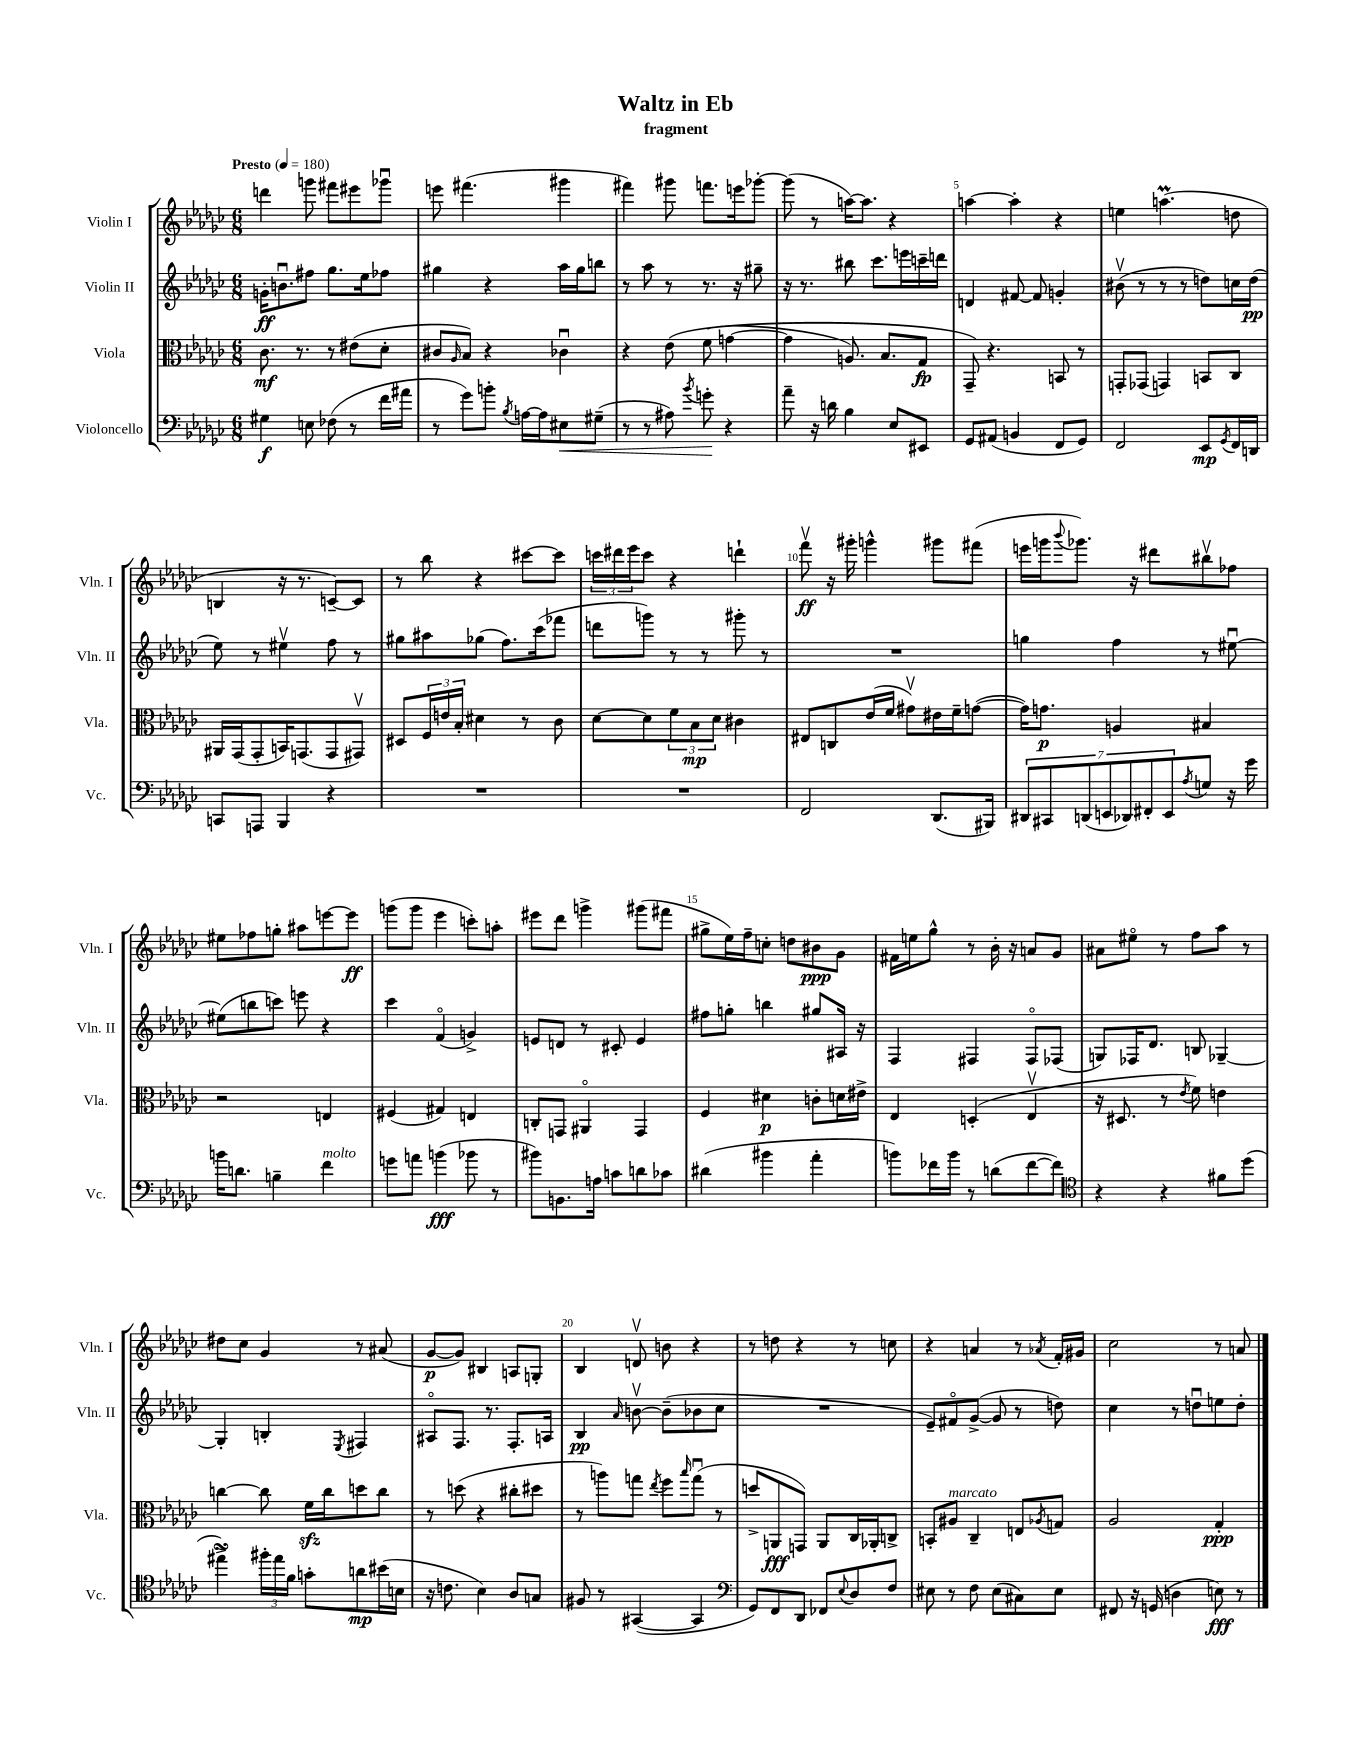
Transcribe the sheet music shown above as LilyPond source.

\header { title = "Waltz in Eb" subtitle = "fragment" }
<<
\new StaffGroup <<
\new Staff = "s0" \with { instrumentName = "Violin I" shortInstrumentName = "Vln. I" } {
    \clef treble \key ges \major \numericTimeSignature \time 6/8 \tempo "Presto" 4 = 180
    d'''4 g'''8 fis'''8 eis'''8 ges'''8\downbow |
    e'''8 fis'''4.( gis'''4 |
    fis'''4) gis'''8 f'''8. e'''16 ges'''8~-. |
    ges'''8( r8 a''16~) a''8. r4 |
    a''4~ a''4-. r4 |
    e''4 a''4.\prall( d''8 |
    b4 r16 r8. c'8~--) c'8 |
    r8 bes''8 r4 cis'''8~ cis'''8 |
    \tuplet 3/2 { c'''16 dis'''16 ees'''16 } c'''8 r4 d'''4-! |
    f'''8\upbow\ff r16 gis'''16-. g'''4-^ gis'''8 fis'''8( |
    e'''16 g'''16 \appoggiatura { bes'''8 } ges'''8.) r16 dis'''8 bis''8\upbow fes''8 |
    eis''8 fes''8 g''8-. ais''8 e'''8~ e'''8\ff |
    g'''8( g'''8 ees'''4 c'''8-.) a''8-. |
    eis'''8 des'''8 g'''4-> gis'''8( fis'''8 |
    gis''8-> ees''16) f''16-- c''8-. d''8 bis'8\ppp ges'8 |
    fis'16 e''16 ges''8-^ r8 bes'16-. r16 a'8 ges'8 |
    ais'8 eis''8\flageolet r8 f''8 aes''8 r8 |
    dis''8 ces''8 ges'4 r8 ais'8( |
    ges'8~\p ges'8) bis4 a8 g8-. |
    bes4 d'8\upbow b'8 r4 |
    r8 d''8 r4 r8 c''8 |
    r4 a'4 r8 \acciaccatura { aes'8 } f'16-. gis'16 |
    ces''2 r8 a'8 \bar "|." |
}
\new Staff = "s1" \with { instrumentName = "Violin II" shortInstrumentName = "Vln. II" } {
    \clef treble \key ges \major \numericTimeSignature \time 6/8
    g'16-.\ff b'8.\downbow fis''8 ges''8. ees''16 fes''8 |
    gis''4 r4 aes''16 gis''16 b''8 |
    r8 aes''8 r8 r8. r16 gis''8-- |
    r16 r8. bis''8 ces'''8. e'''16 c'''16-- d'''16 |
    d'4 fis'8~ fis'8 g'4-. |
    bis'8\upbow( r8 r8 r8 d''8) c''16 d''16\pp( |
    ees''8) r8 eis''4\upbow f''8 r8 |
    gis''8 ais''8 ges''8( f''8.) ces'''16( fes'''8 |
    d'''8 g'''8) r8 r8 gis'''8-. r8 |
    R2. |
    g''4 f''4 r8 eis''8~\downbow |
    eis''8( b''8 c'''8) e'''8 r4 |
    ces'''4 f'4\flageolet( g'4->) |
    e'8 d'8 r8 cis'8-. e'4 |
    fis''8 g''8-. b''4 gis''8 ais16 r16 |
    f4 fis4 fis8\flageolet fes8( |
    g8) fes16 des'8. b8 ges4~-- |
    ges4-. b4-. \acciaccatura { ees8 } fis4 |
    ais8\flageolet f8. r8. f8.-. a16 |
    bes4\pp \grace { aes'16 } b'8~\upbow b'8--( bes'8 ces''8 |
    R2. |
    ees'8--) fis'8\flageolet ges'8~->( ges'8 r8 d''8) |
    ces''4 r8 d''8\downbow e''8 d''8-. \bar "|." |
}
\new Staff = "s2" \with { instrumentName = "Viola" shortInstrumentName = "Vla." } {
    \clef alto \key ges \major \numericTimeSignature \time 6/8
    ces'8.\mf r8. r8 eis'8( des'8-. |
    cis'8 \grace { aes16 } bes8) r4 ces'4\downbow |
    r4 ees'8\( f'8( g'4~ |
    g'4 a8.) bes8. ges8\fp |
    ges,8--\) r4. b,8 r8 |
    g,8-. ges,8( g,4) b,8 ces8 |
    ais,16 ges,16( ges,8-. b,16) g,8.( g,8 gis,8\upbow) |
    dis8 \tuplet 3/2 { f16 e'16 bes16-. } dis'4 r8 ces'8 |
    des'8~ des'8 \tuplet 3/2 { f'8 bes8\mp des'8 } cis'4 |
    eis8 c8 ees'16( f'16 gis'8\upbow) eis'16 f'16-- g'8~( |
    g'16) g'8.\p a4 bis4 |
    r2 e4 |
    fis4( gis4) e4 |
    c8-. g,8 ais,4\flageolet g,4 |
    f4 dis'4\p c'8-. d'16 eis'16-> |
    ees4 d4-.( ees4\upbow |
    r16 dis8. r8 \acciaccatura { ees'8 } f'8) e'4 |
    c''4~ c''8 f'16\sfz c''16 d''8 c''8 |
    r8 d''8( r4 cis''8-. dis''8 |
    r8 a''8) g''8 \acciaccatura { ees''8 } f''8 \grace { bes''16 } g''8\downbow( r8 |
    d''8-> a,8\fff g,8) a,8 ces16 aes,16-. c8-> |
    b,8-. ais8^\markup { \italic "marcato" } ces4-- e8 \acciaccatura { aes8 } g8 |
    aes2 ges4-.\ppp \bar "|." |
}
\new Staff = "s3" \with { instrumentName = "Violoncello" shortInstrumentName = "Vc." } {
    \clef bass \key ges \major \numericTimeSignature \time 6/8
    gis4\f e8 fes8( r8 f'16 ais'16 |
    r8 ges'8) b'8-. \acciaccatura { bes8 } a16~ a16 eis8\< gis8--( |
    r8 r8 ais8) \acciaccatura { bes'8 } g'8-.\! r4 |
    aes'8-- r16 d'16 bes4 ees8 eis,8 |
    ges,8 ais,8( b,4 f,8 ges,8) |
    f,2 ees,8\mp \acciaccatura { ges,8 } f,16 d,16 |
    c,8 a,,8 bes,,4 r4 |
    R2. |
    R2. |
    f,2 des,8.( bis,,16) |
    \tuplet 7/4 { dis,8 cis,8 d,8( e,8 des,8) fis,8-. e,8 } \acciaccatura { aes8 } g8 r16 ges'16 |
    b'16 d'8. b4-- f'4^\markup { \italic "molto" } |
    g'8 a'8 b'4\fff( bes'8 r8 |
    bis'8) b,8. a16 c'8 d'8 ces'8 |
    dis'4( bis'4 aes'4-. |
    b'8) fes'16 b'16 r8 d'8( fes'8~ fes'8) |
    \clef tenor r4 r4 fis'8 des''8( |
    eis''4->\turn) \tuplet 3/2 { fis''16-. eis''16 f'16 } g'8-. a'8\mp bis'16( b16 |
    r16 c'8. bes4) aes8 g8 |
    fis8 r8 gis,4~( gis,4 |
    \clef bass ges,8) f,8 des,8 fes,8 \appoggiatura { ees8 } des8 f8 |
    eis8 r8 f8 eis8( cis8) eis8 |
    fis,8 r16 g,16( d4 e8\fff) r8 \bar "|." |
}
>>
>>
\layout { \context { \Score \override BarNumber.break-visibility = ##(#f #t #t) barNumberVisibility = #(every-nth-bar-number-visible 5) } }
